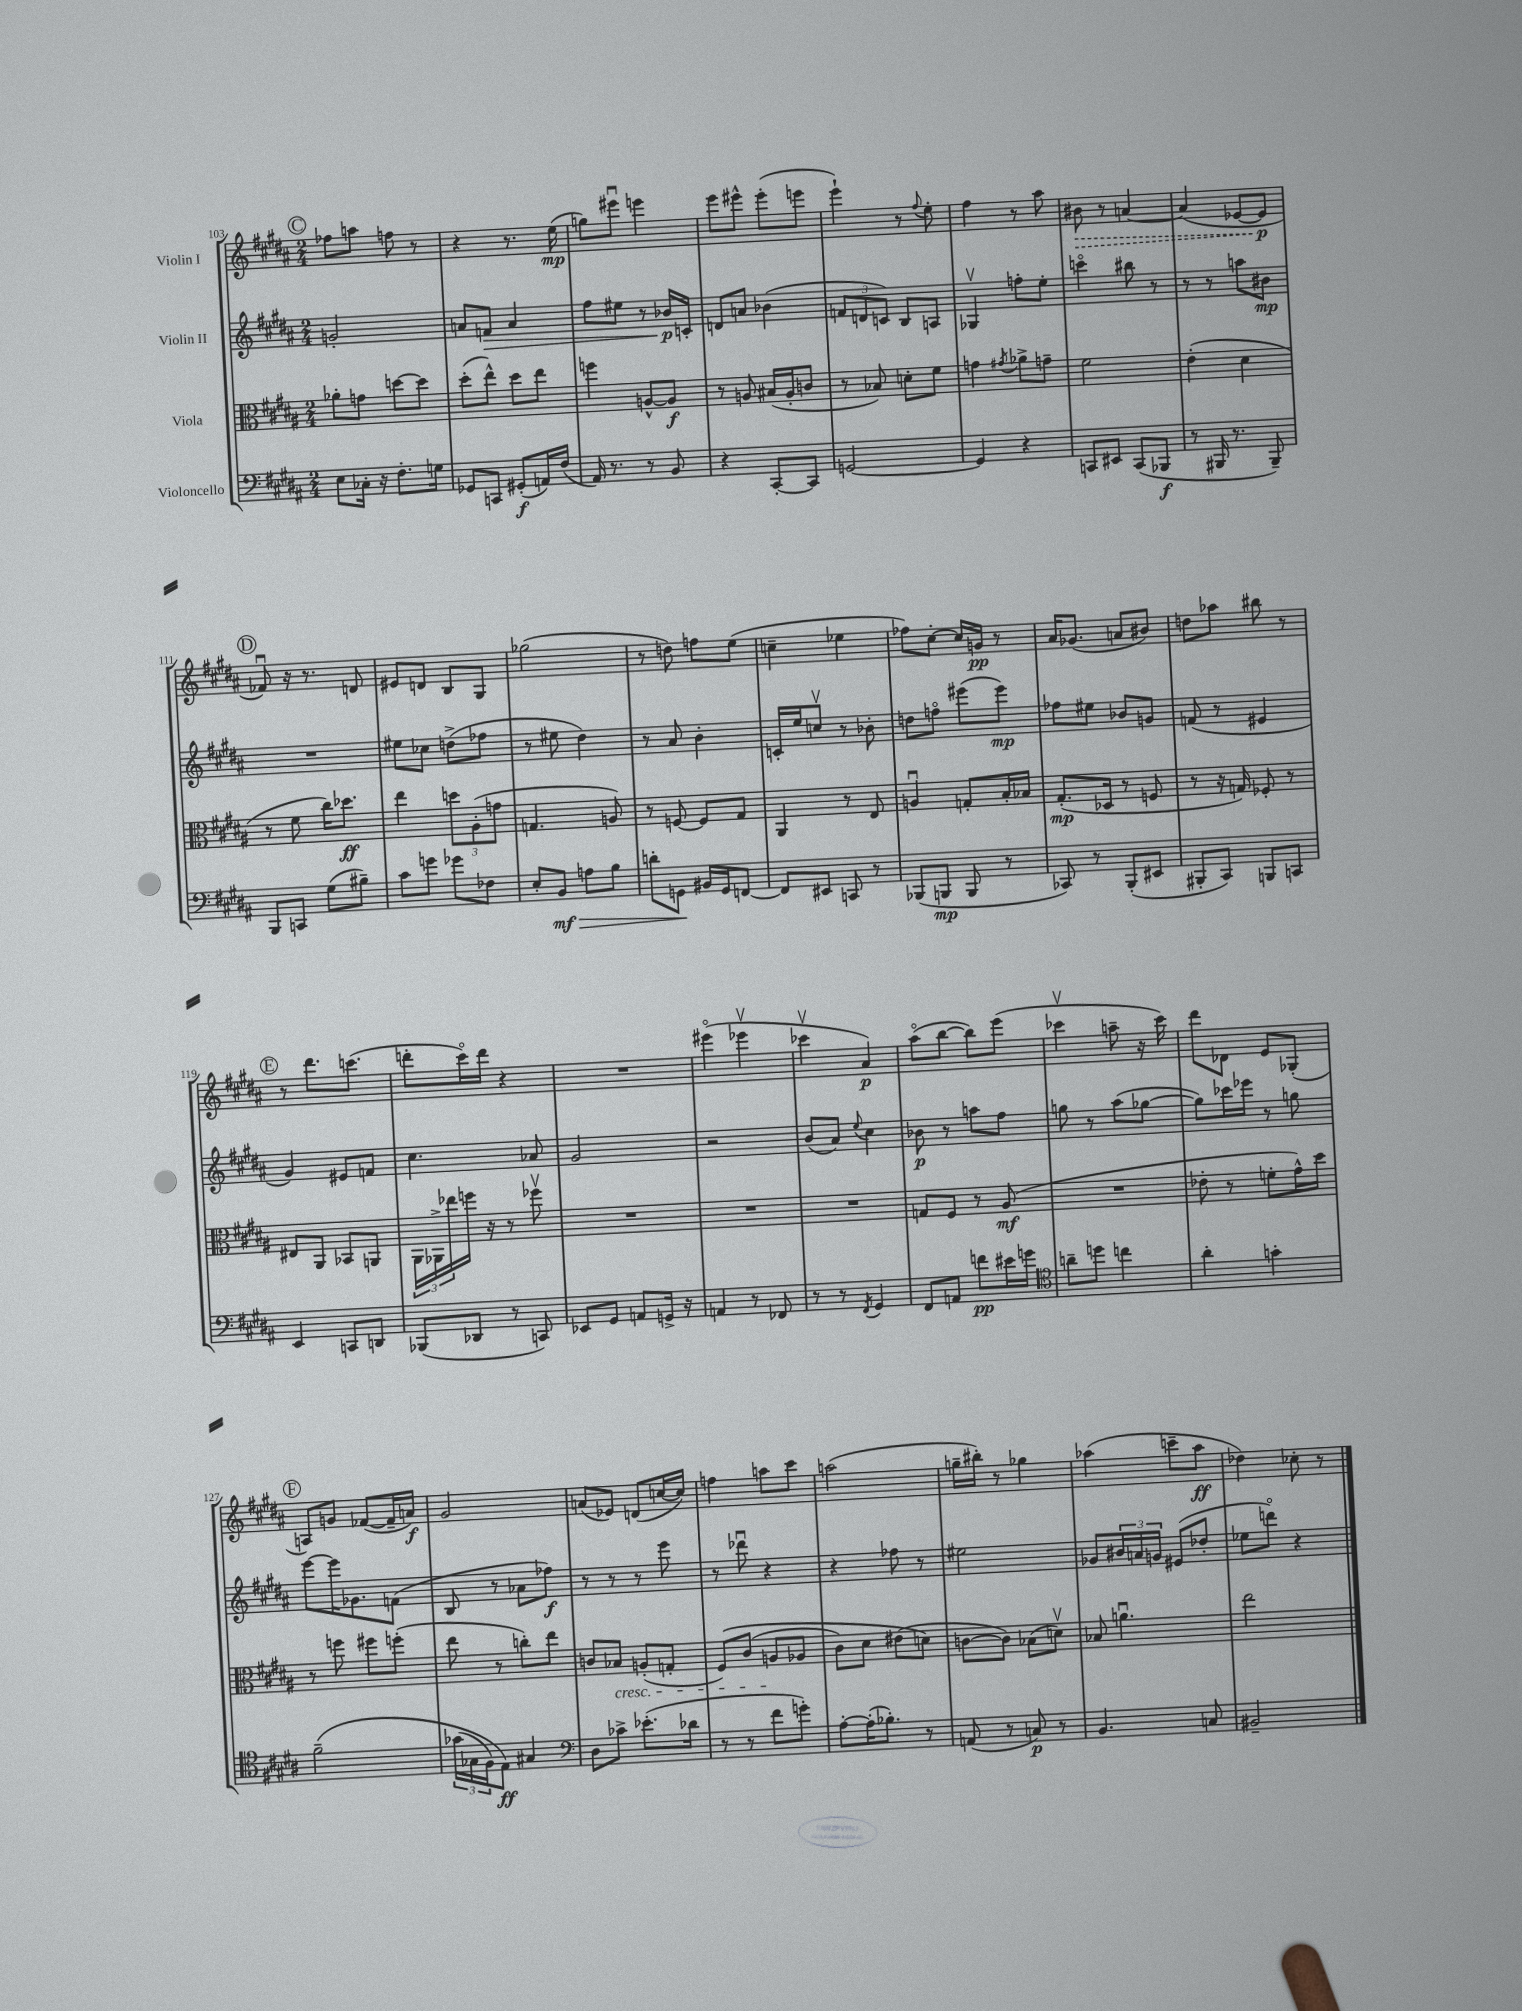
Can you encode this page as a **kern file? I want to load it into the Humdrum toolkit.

**kern	**kern	**kern	**kern
*staff4	*staff3	*staff2	*staff1
*clefF4	*clefC3	*clefG2	*clefG2
*k[f#c#g#d#a#]	*k[f#c#g#d#a#]	*k[f#c#g#d#a#]	*k[f#c#g#d#a#]
*M2/4	*M2/4	*M2/4	*M2/4
8E	8a-'	2g'	8ff-
16C-'	8g	.	8aa
16r	.	.	.
8.F#'	[8dd	.	8ff
.	8dd]	.	8r
16G	.	.	.
=	=	=	=
8GG-	(8dd#'	8a	4r
8CC	8ee^^)	8f	.
(8GG#'	8dd#	4a	8.r
16AA)	8ee	.	.
(16F#	.	.	(16ee
=	=	=	=
16AA#)	4ff	8ff#	8gg)
8.r	.	.	.
.	.	8ee#	8eee#u
8r	[8A^^	8r	4eee
8BB	8A]	16b-	.
.	.	16c'	.
=	=	=	=
4r	8r	8d	8eee
.	8A	8a	8eee#^^
[8CC#'	(16B#	(4b-	(8eee#'
.	16A'	.	.
8CC#]	8c	.	8eee
=	=	=	=
[2GG	8r	12f	4eee`)
.	.	12d	.
.	8B-)	.	.
.	.	12c)	.
.	8d'	8B	8r
.	.	.	8qqff#
.	8f#	8A	8ee'
=	=	=	=
4GG]	4g	4G-v	4ff#
.	8qg#	.	.
4r	8a-^	8ff'	8r
.	8g~	8ee'	8aa#
=	=	=	=
8CC	2f#	4ccco	8b#
8EE#	.	.	8r
(8CC	.	8bb#	[4a
8BBB-	.	8r	.
=	=	=	=
8r	(4e'	8r	(4a]
16BBB#	.	8r	.
8.r	.	.	.
.	4d#	8aa	[8e-
8BBB#~)	.	8b#	8e-]
=	=	=	=
8BBB	8r	2r	8f-u)
8CC	8f#	.	16r
.	.	.	8.r
(8G#	16cc#)	.	.
.	8.dd-	.	.
8B#~)	.	.	8d
=	=	=	=
8c#	4ee	8ee#	8e#
8g	.	8cc-	8d
8g-	12dd	(8dd^	8B
.	(12A#'	.	.
8F-	.	8ff-	8G#
.	12g	.	.
=	=	=	=
8E'	4.G	8r	(2gg-
8BB	.	8ee#	.
8A	.	4dd#)	.
8B	8A)	.	.
=	=	=	=
8d'	8r	8r	8r
8GG	[8F	8a#	8dd)
16BB#	8F]	4b'	8ff
16GG	.	.	.
[8FF	8G#	.	(8ee
=	=	=	=
8FF]	4AA#	16c'	4cc~
.	.	16ee	.
8EE#	.	8ccv	.
8CC	8r	8r	4ee-
8r	8E	8b-'	.
=	=	=	=
(8BBB-	4Au	8dd	8ff-)
8BBB	.	8ffo	[8cc#'
8BBB	8G'	(8eee#	16cc#]
.	.	.	16g
8r	16B'	8eee#)	8r
.	16B-	.	.
=	=	=	=
8CC-)	(8.G#'	8ff-	16a#
.	.	.	(8.g-
8r	.	8ee#	.
.	16D-	.	.
(8BBB'	8r	8b-	8a
8EE#	8F	8g	8b#)
=	=	=	=
8BBB#'	8r	(8f	8dd
8CC#)	16r	8r	8aa-
.	16G)	.	.
8BBB	8F-'	4e#	8bb#
8CC	8r	.	8r
=	=	=	=
4EE	8E#	4g#)	8r
.	8AA#	.	8.ddd#
8CC	8BB-	8e#	.
.	.	.	(8.ccc
8DD	8AA	8f	.
=	=	=	=
(8BBB-	24AA#	4.cc#	8ddd'
.	24AA-^	.	.
.	24ee-	.	.
8DD-	16ff	.	16ccc#o)
.	16r	.	16ddd
8r	8r	.	4r
8CC)	8ff-v	8a-	.
=	=	=	=
8EE-	2r	2g#	2r
8GG#	.	.	.
8AA	.	.	.
16GG^	.	.	.
16r	.	.	.
=	=	=	=
4AA	2r	2r	(4eee#o
8r	.	.	4eee-v
8FF-	.	.	.
=	=	=	=
8r	2r	(8b	4ccc-v
8r	.	8a#)	.
8qFF#	.	8qqee	.
4GG#	.	4cc#	4a#)
=	=	=	=
8FF#	8G	8b-	(8aa#o
8AA	8F#	8r	[8bb
8f	8r	8aa	8bb])
16e#	(8A#	8ff#	(8eee
16g	.	.	.
=	=	=	=
*clefC4	*	*	*
8a~	2r	8gg	4ccc-v
8dd	.	8r	.
4cc	.	(8aa#	8aa~
.	.	[8gg-	16r
.	.	.	16ccc-)
=	=	=	=
4a#'	8e-'	8gg-])	8ddd#
.	8r	16ccc-	8d-
.	.	16eee-	.
4g'	8f'	8r	8e
.	16g#^^)	8gg	(8G-'
.	16dd#	.	.
=	=	=	=
&(2f#~	8r	[8eee	8A)
.	8ff	16eee]	8g
.	.	8.g-	.
.	8ff#	.	([8f-
.	(8ff'	(8f	16f-~]
.	.	.	16a)
=	=	=	=
(24g-	8ee	8B	2g#
24G-	.	.	.
24F#)	.	.	.
8E&)	8r	8r	.
4G#	8cc')	8a-	.
.	8ee	8ff-)	.
=	=	=	=
*clefF4	*	*	*
8D#	8c	8r	(8a
8c-^	8B-	8r	8e-)
(8.e-'	(8A'	8r	(8d
.	8G'	8eee	[16cc
16d-	.	.	16cc])
=	=	=	=
8r	&(8F#)	8r	4ff
8r	(8c#	8ddd-u	.
8f#	8A	4r	8aa
8g')	8A-	.	8ccc#
=	=	=	=
[8A#'	8c#)	4r	(2aa
(16A#']	8d#	.	.
8.B-')	.	.	.
.	(8e#	8ff-	.
8r	8d&)	8r	.
=	=	=	=
(8AA	[8c	2ee#	16gg~
.	.	.	16bb#')
8r	8c])	.	8r
8C)	(8B-	.	4gg-
8r	8dv)	.	.
=	=	=	=
4.BB	8B-	8g-	(4aa-
.	4.au	24b#	.
.	.	24a	.
.	.	24g	.
.	.	(8e#	8ccc~
8C	.	8dd-'	8aa-
=	=	=	=
2BB#~	2ee	8ee-	4dd-)
.	.	8dddo)	.
.	.	4r	8cc-'
.	.	.	8r
==	==	==	==
*-	*-	*-	*-
